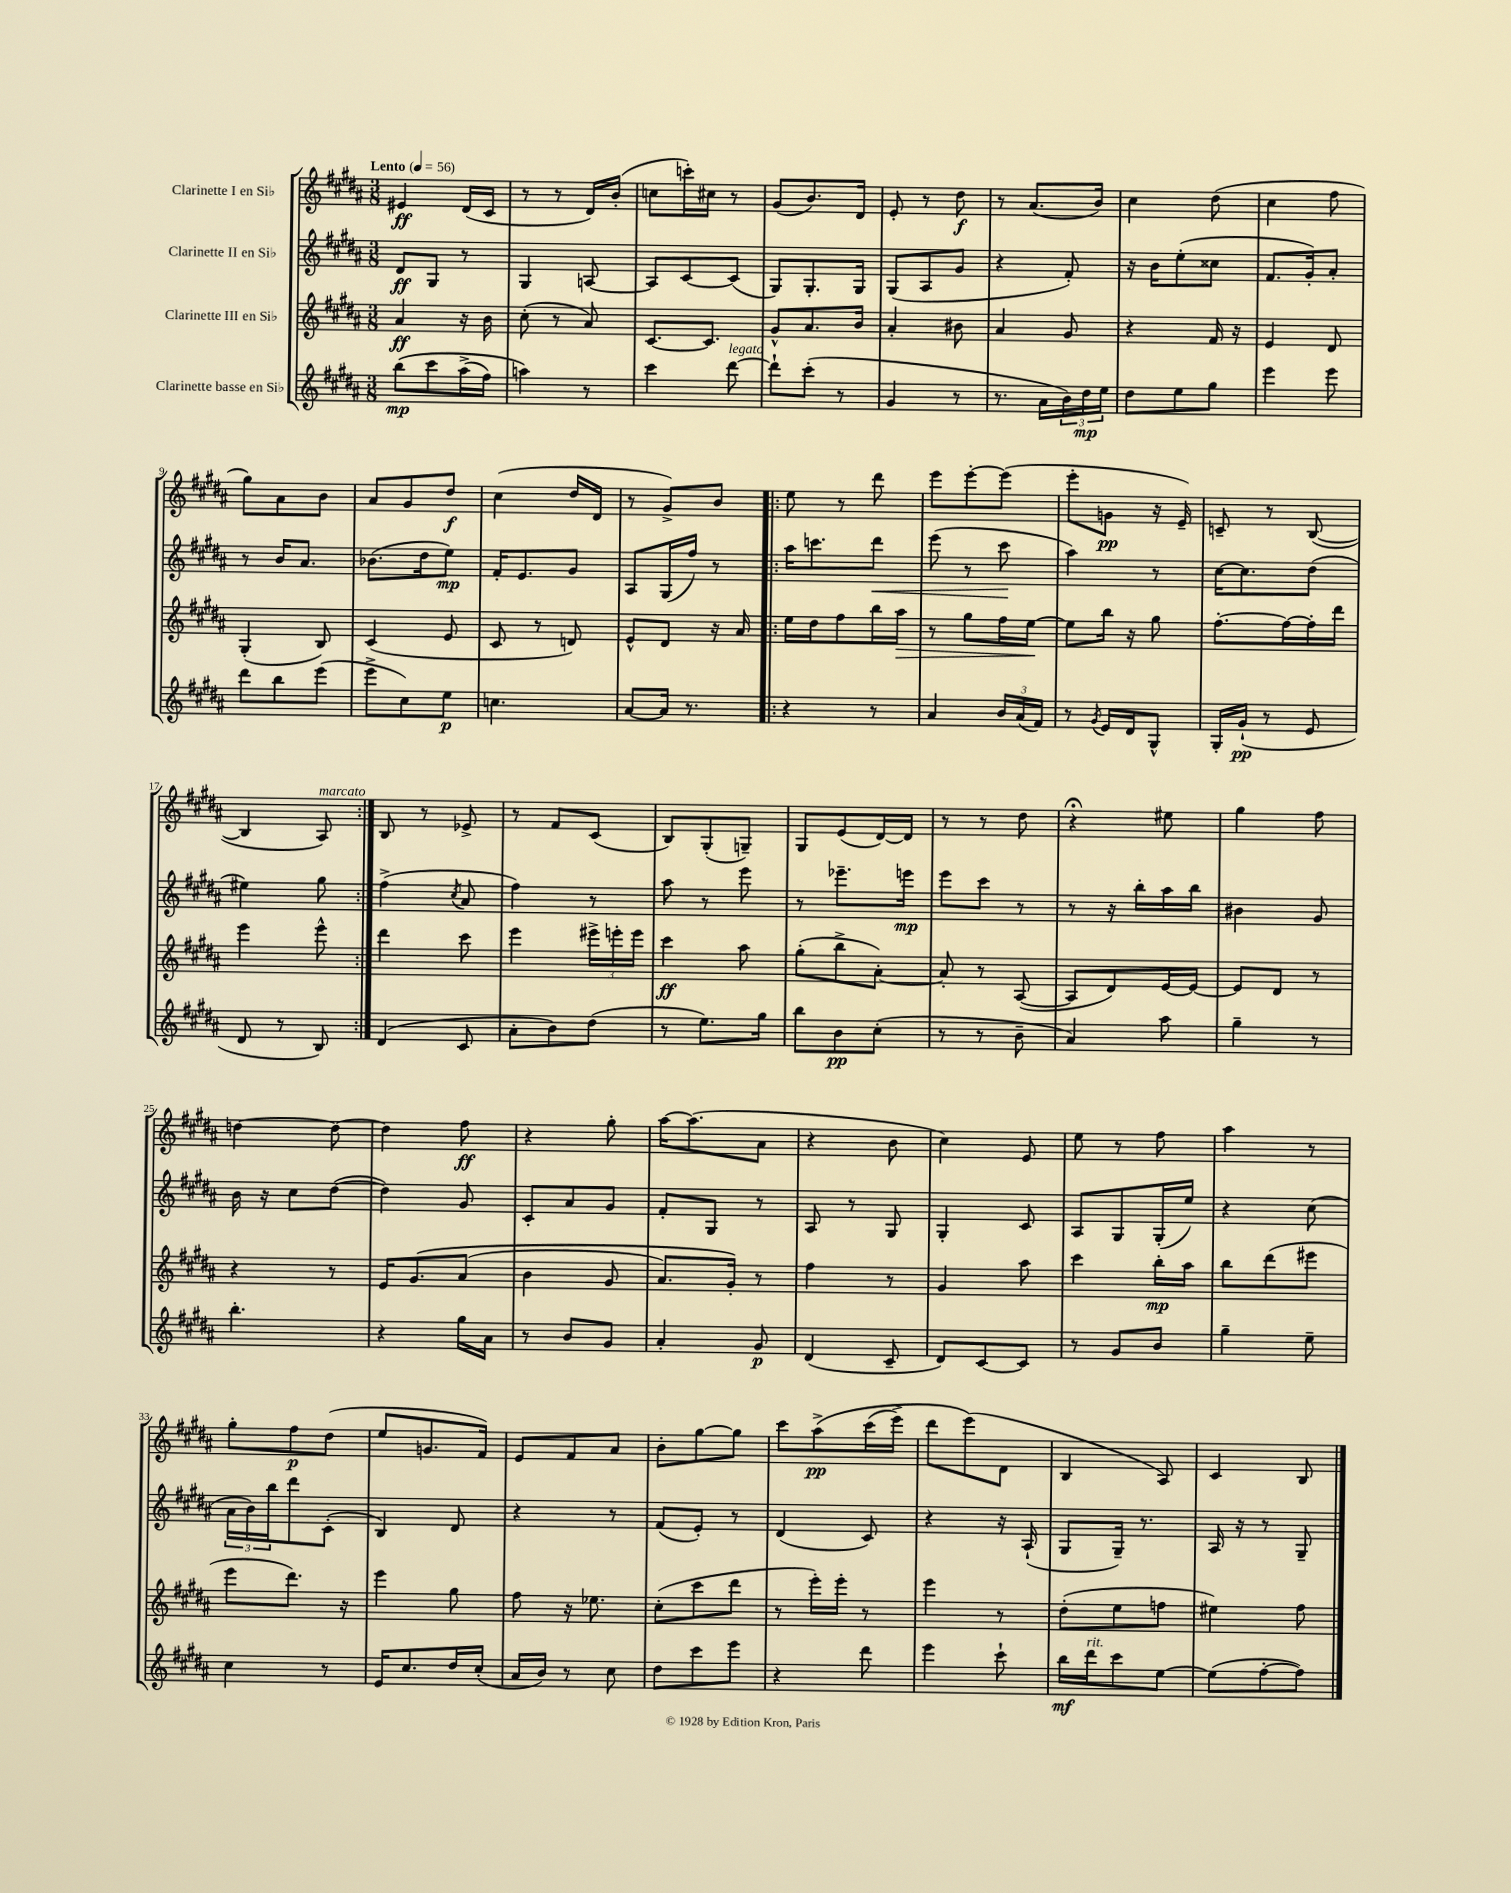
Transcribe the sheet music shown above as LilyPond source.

<<
\new StaffGroup <<
\new Staff = "s0" \with { instrumentName = "Clarinette I en Sib" } {
    \clef treble \key b \major \numericTimeSignature \time 3/8 \tempo "Lento" 4 = 56
    eis'4\ff dis'16( cis'16 |
    r8 r8 dis'16) b'16-.( |
    c''8 c'''16-.) cis''16 r8 |
    gis'8( b'8.) dis'16 |
    e'8-. r8 dis''8\f |
    r8 ais'8.( b'16) |
    cis''4 dis''8( |
    cis''4 fis''8 |
    gis''8) ais'8 b'8 |
    ais'8 gis'8 dis''8\f |
    cis''4( dis''16 dis'16 |
    r8 gis'8->) b'8 |
    \repeat volta 2 { e''8 r8 dis'''8 |
    e'''8 e'''8~-. e'''8( |
    e'''8-. g'8\pp r16 e'16--) |
    c'8-- r8 b8~( |
    b4 ais8^\markup { \italic "marcato" }) | }
    b8 r8 ees'8-> |
    r8 fis'8 cis'8( |
    b8) gis8-.( g8--) |
    gis8 e'8( dis'16~) dis'16 |
    r8 r8 dis''8 |
    r4\fermata eis''8 |
    gis''4 fis''8 |
    d''4~ d''8~ |
    d''4 fis''8\ff |
    r4 gis''8-. |
    ais''16~ ais''8.( ais'8 |
    r4 b'8 |
    cis''4) e'8 |
    e''8 r8 fis''8 |
    ais''4 r8 |
    gis''8-. fis''8\p dis''8( |
    e''8 g'8. fis'16) |
    e'8 fis'8 ais'8 |
    b'8-. gis''8~ gis''8 |
    cis'''8 ais''8->\pp\( cis'''16( e'''16->) |
    dis'''8 e'''8(\) dis'8 |
    b4 ais8) |
    cis'4 b8 \bar "|." |
}
\new Staff = "s1" \with { instrumentName = "Clarinette II en Sib" } {
    \clef treble \key b \major \numericTimeSignature \time 3/8
    dis'8\ff gis8 r8 |
    gis4 a8~ |
    a8 cis'8~ cis'8( |
    gis8) gis8.-. gis16 |
    gis8( ais8 gis'8 |
    r4 fis'8-.) |
    r16 b'16 e''8-.( cisis''8 |
    fis'8. gis'16-.) ais'8-. |
    r8 b'16 ais'8. |
    bes'8.( dis''16 e''8\mp) |
    fis'16-. e'8. gis'8 |
    ais8 gis16( fis''16) r8 |
    \repeat volta 2 { ais''16 c'''8. dis'''8\< |
    e'''8( r8 cis'''8\! |
    ais''4) r8 |
    cis''16~ cis''8. dis''8( |
    eis''4) gis''8 | }
    fis''4->( \acciaccatura { cis''8 } ais'8 |
    fis''4) r8 |
    ais''8 r8 e'''8 |
    r8 ees'''8.-- e'''16\mp |
    e'''8 cis'''8 r8 |
    r8 r16 b''16-. ais''16 b''16 |
    bis'4 gis'8 |
    b'16 r16 cis''8 dis''8~( |
    dis''4) gis'8 |
    cis'8-. ais'8 gis'8 |
    fis'8-. gis8 r8 |
    ais8 r8 gis8 |
    gis4-. cis'8 |
    ais8 gis8 gis16-.( e''16) |
    r4 cis''8( |
    \tuplet 3/2 { ais'16 b'16) b''16 } dis'''8 cis'8-.( |
    b4) dis'8 |
    r4 r8 |
    fis'8( e'8-.) r8 |
    dis'4( cis'8) |
    r4 r16 ais16-!( |
    gis8 gis16--) r8. |
    ais16 r16 r8 gis8-- \bar "|." |
}
\new Staff = "s2" \with { instrumentName = "Clarinette III en Sib" } {
    \clef treble \key b \major \numericTimeSignature \time 3/8
    ais'4\ff r16 b'16 |
    cis''8-.( r8 ais'8) |
    cis'8.~ cis'8. |
    gis'8-^ ais'8. b'16 |
    ais'4-. bis'8 |
    ais'4 gis'8 |
    r4 fis'16 r16 |
    e'4 dis'8 |
    gis4-.( b8) |
    cis'4( e'8 |
    cis'8 r8 d'8) |
    e'8-^ dis'8 r16 ais'16 |
    \repeat volta 2 { e''16 dis''16 fis''8 b''16 ais''16\> |
    r8 gis''8 fis''16 e''16~\! |
    e''8 b''16 r16 gis''8 |
    fis''8.~-. fis''16~ fis''16-. dis'''16 |
    e'''4 e'''8-^ | }
    dis'''4 cis'''8 |
    e'''4 \tuplet 3/2 { eis'''16-> e'''16-. e'''16 } |
    cis'''4\ff ais''8 |
    gis''8-.( b''8-> ais'8~-.) |
    ais'8-. r8 ais8~( |
    ais8 dis'8) e'16~ e'16~ |
    e'8 dis'8 r8 |
    r4 r8 |
    e'16 gis'8.\( ais'8( |
    b'4 gis'8 |
    ais'8.) gis'16-.\) r8 |
    fis''4 r8 |
    gis'4 ais''8 |
    cis'''4 b''16-.\mp ais''16 |
    b''8 dis'''8( eis'''8 |
    e'''8 dis'''8.) r16 |
    e'''4 gis''8 |
    fis''8 r16 ees''8. |
    cis''8-.( cis'''8 dis'''8 |
    r8 e'''16-.) e'''16-. r8 |
    e'''4 r8 |
    dis''8-.( e''8 f''8 |
    eis''4) fis''8 \bar "|." |
}
\new Staff = "s3" \with { instrumentName = "Clarinette basse en Sib" } {
    \clef treble \key b \major \numericTimeSignature \time 3/8
    b''8\mp\( cis'''8 ais''16->( fis''16) |
    a''4\) r8 |
    cis'''4 dis'''8~^\markup { \italic "legato" } |
    dis'''8-! cis'''8-.( r8 |
    gis'4 r8 |
    r8. ais'16 \tuplet 3/2 { b'16) dis''16\mp e''16 } |
    dis''8 e''8 gis''8 |
    e'''4 e'''8 |
    dis'''8 b''8 e'''8( |
    e'''8-> cis''8) e''8\p |
    c''4. |
    ais'8~ ais'16 r8. |
    \repeat volta 2 { r4 r8 |
    ais'4 \tuplet 3/2 { b'16 ais'16( fis'16) } |
    r8 \acciaccatura { gis'8 } e'16 dis'16 gis8-^ |
    gis16-. gis'16-!\pp( r8 e'8 |
    dis'8 r8 b8) | }
    dis'4( cis'8 |
    ais'8-. b'8) dis''8( |
    r8 e''8.) gis''16 |
    b''8 b'8\pp cis''8-.( |
    r8 r8 b'8-- |
    ais'4) ais''8 |
    gis''4-- r8 |
    b''4.-. |
    r4 gis''16 ais'16 |
    r8 b'8 gis'8 |
    ais'4-. gis'8\p |
    dis'4( cis'8-- |
    dis'8) cis'8~ cis'8 |
    r8 gis'8 b'8 |
    gis''4-- e''8-- |
    cis''4 r8 |
    e'16 cis''8. dis''16 cis''16-.( |
    ais'16 b'16) r8 cis''8 |
    dis''8 cis'''8 e'''8 |
    r4 dis'''8 |
    e'''4 cis'''8-! |
    b''16\mf dis'''16^\markup { \italic "rit." } cis'''8 e''8~ |
    e''8( fis''8~-. fis''8) \bar "|." |
}
>>
>>
